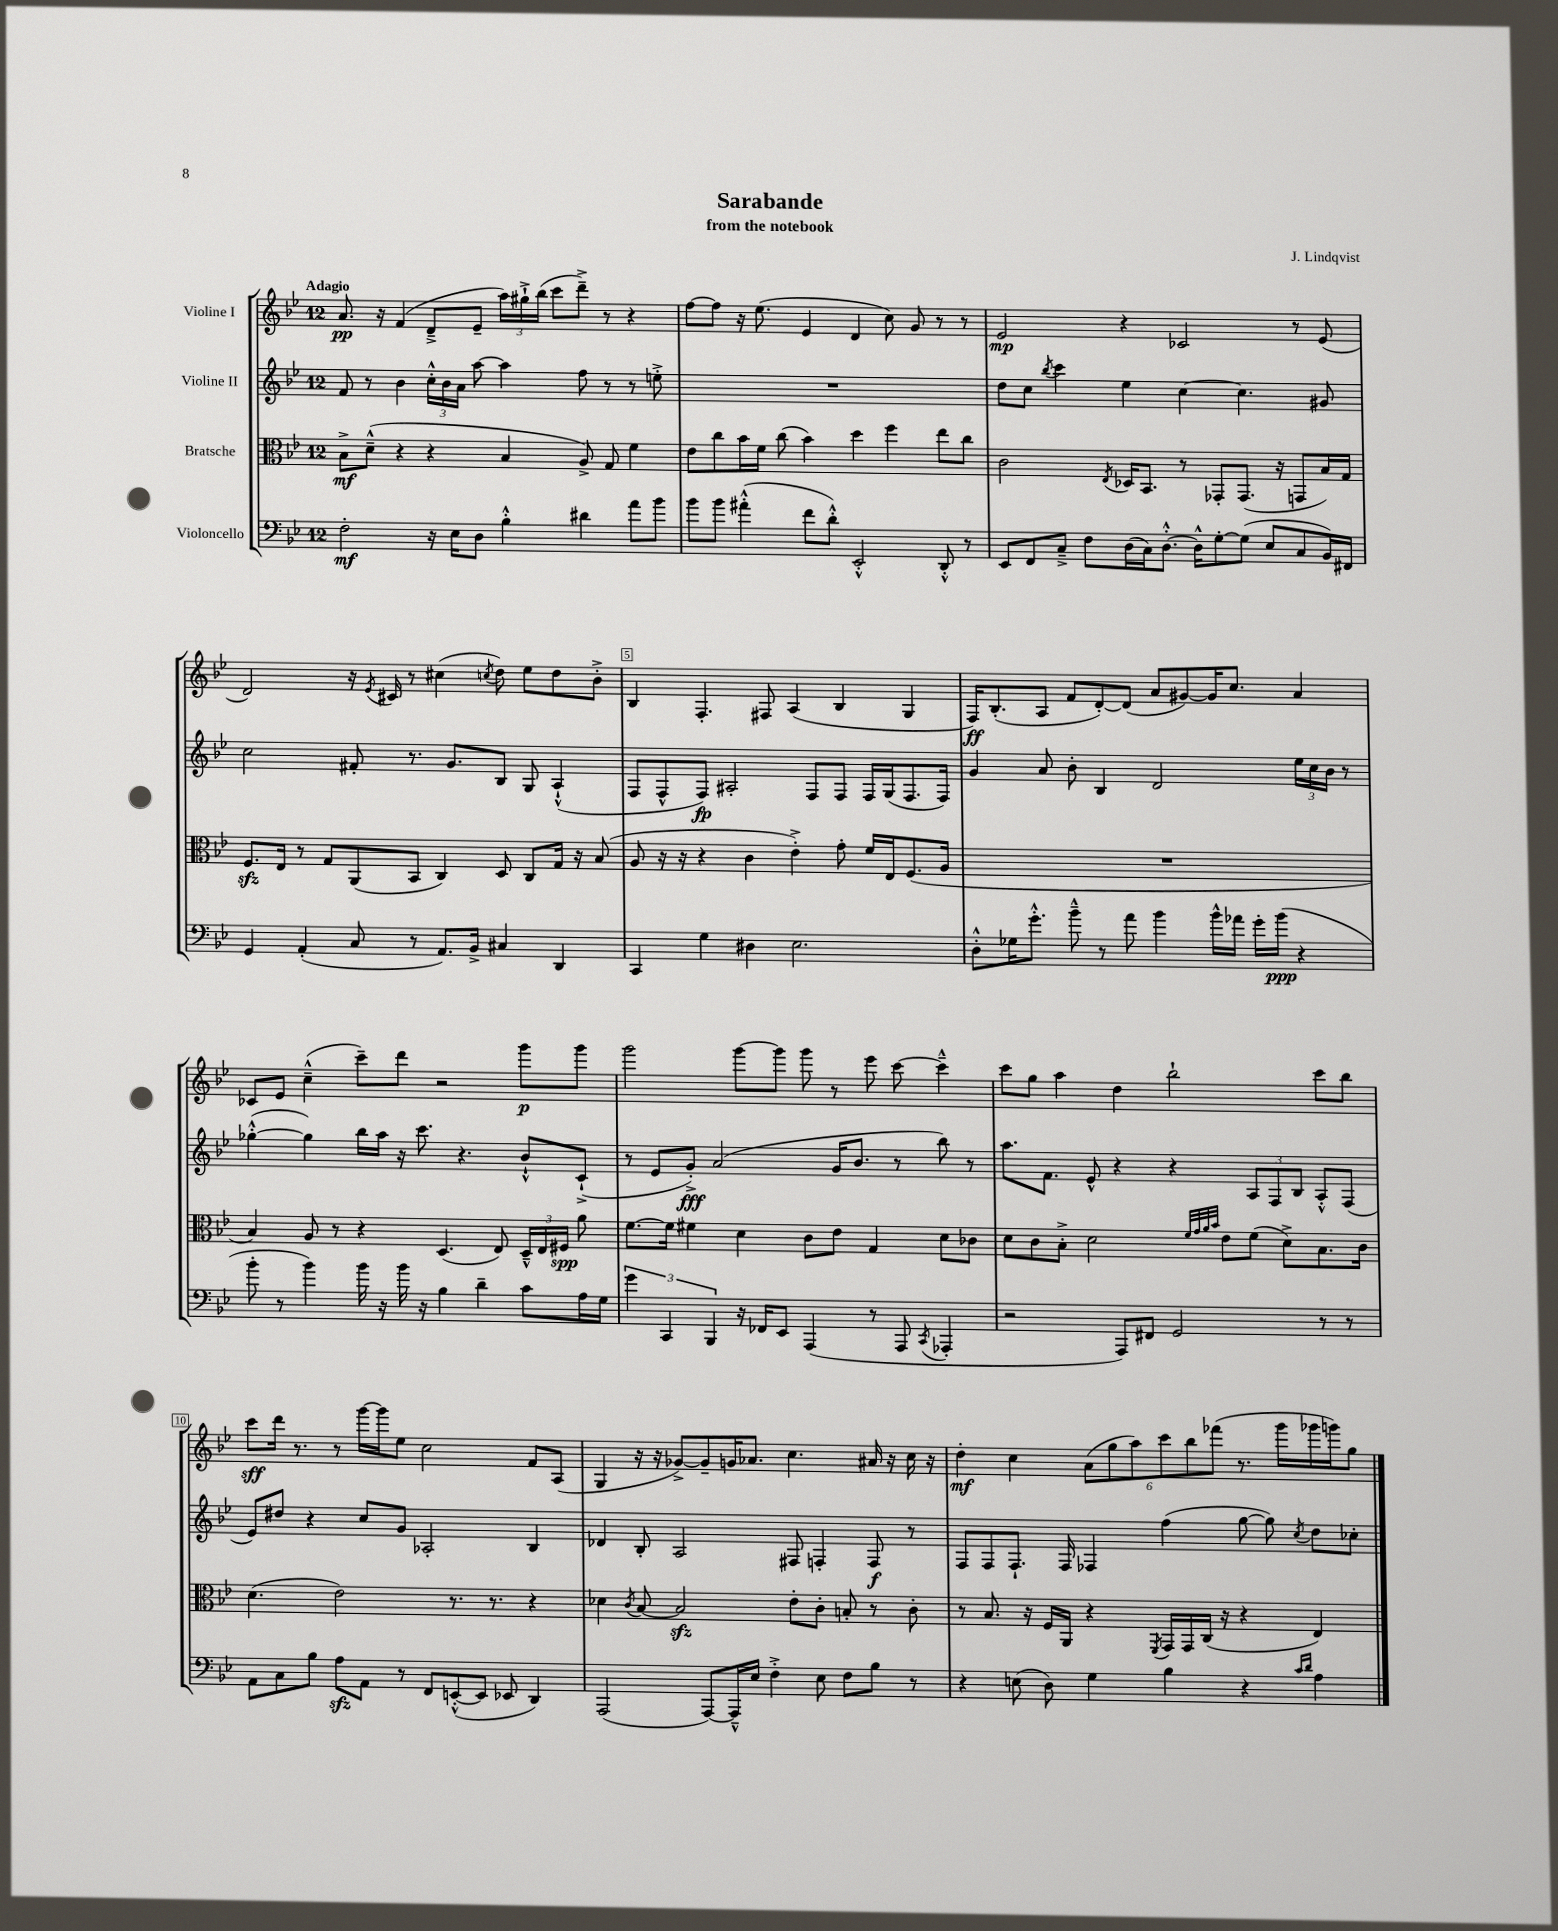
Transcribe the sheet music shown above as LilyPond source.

\header { title = "Sarabande" composer = "J. Lindqvist" subtitle = "from the notebook" }
<<
\new StaffGroup <<
\new Staff = "s0" \with { instrumentName = "Violine I" } {
    \clef treble \key bes \major \once \override Staff.TimeSignature.style = #'single-digit \time 12/8 \tempo "Adagio"
    \autoBeamOff a'8.\pp r16 f'4( d'8[---> ees'8]-- \tuplet 3/2 { a''16[) gis''16-!-> bes''16]( } c'''8[ d'''8]--->) r8 r4 |
    f''8[~ f''8] r16 ees''8.( ees'4 d'4 c''8) g'8 r8 r8 |
    ees'2\mp r4 ces'2 r8 ees'8( |
    d'2) r16 \acciaccatura { ees'8 } cis'16 r8 cis''4( \acciaccatura { c''8 } d''8) ees''8[ d''8 bes'8]-.-> |
    bes4 f4.-. fis8 a4( bes4 g4 |
    f16[\ff) bes8.-.( a8] f'8[ d'8~-.) d'8]( a'8[ gis'8~) gis'16 c''8.] a'4 |
    ces'8[ ees'8] c''4---^( c'''8[--) d'''8] r2 g'''8[\p g'''8] |
    g'''2 g'''8[~ g'''8] g'''8 r8 ees'''8 c'''8~ c'''4---^ |
    c'''8[ g''8] a''4 d''4 bes''2-! c'''8[ bes''8] |
    c'''8[\sff d'''16] r8. r8 g'''16[~ g'''16 ees''8] c''2 f'8[ a8]( |
    g4 r16 r16 ges'8[~->) ges'8-- g'16 aes'8.] c''4. ais'16 r16 c''16 r16 |
    d''4-.\mf c''4 \tuplet 6/4 { a'8[( g''8 a''8) c'''8 bes''8 fes'''8]( } r8. g'''16[ ges'''16 g'''16) g''8] \bar "|." |
}
\new Staff = "s1" \with { instrumentName = "Violine II" } {
    \clef treble \key bes \major \once \override Staff.TimeSignature.style = #'single-digit \time 12/8
    \autoBeamOff f'8 r8 bes'4 \tuplet 3/2 { c''16[-.-^ bes'16 a'16] } a''8~ a''4 f''8 r8 r8 e''8-.-> |
    R1. |
    d''8[ c''8] \acciaccatura { bes''8 } c'''4 ees''4 c''4~ c''4. gis'8 |
    c''2 fis'8-. r8. g'8.[ bes8] g8 a4-!-^( |
    f8[ f8-^ f8]\fp) ais2-. f8[ f8] f16[ g16( f8. f16]) |
    g'4 a'8 bes'8-. bes4 d'2 \tuplet 3/2 { ees''16[ c''16 bes'16] } r8 |
    ges''4~-.-^( ges''4) bes''16[ a''16] r16 c'''8. r4. bes'8[-!-^ c'8]-!->( |
    r8 ees'8[ g'8]-.->\fff) a'2( g'16[ bes'8.] r8 bes''8) r8 |
    a''8.[ f'8.] ees'8-^ r4 r4 \tuplet 3/2 { a8[ f8 bes8] } a8[-.-^ f8]( |
    ees'8[) dis''8] r4 c''8[ g'8] aes2-. bes4 |
    des'4 bes8-. a2 fis8 f4-. f8\f r8 |
    f8[ f8 f8.]-! f16 fes4 f''4( g''8~ g''8) \acciaccatura { c''8 } d''8[ ces''8]-. \bar "|." |
}
\new Staff = "s2" \with { instrumentName = "Bratsche" } {
    \clef alto \key bes \major \once \override Staff.TimeSignature.style = #'single-digit \time 12/8
    \autoBeamOff bes8[->\mf d'8]---^( r4 r4 bes4 a8->) g8 f'4 |
    ees'8[ c''8 bes'16 f'16] c''8( bes'4) d''4 f''4 ees''8[ c''8] |
    c'2 \acciaccatura { ees8 } des16[ bes,8.] r8 ges,8[-. ges,8.]( r16 g,8[ bes16) g16] |
    f8.[\sfz ees16] r8 g8[ a,8( bes,8] c4) d8 c8[ g16] r16 bes8( |
    a8 r16 r16 r4 c'4 ees'4-.->) g'8-. f'16[ ees16 f8.( a16] |
    R1. |
    bes4) a8 r8 r4 d4.( ees8) \tuplet 3/2 { d16[---^ ees16 fis16]\spp } a'8 |
    f'8.[~ f'16] fis'4 d'4 c'8[ ees'8] g4 d'8[ ces'8] |
    d'8[ c'8 bes8]-.-> d'2 \grace { f'32[ g'32 a'32 bes'32] } ees'8[ f'8]( d'8[->) bes8. c'16] |
    d'4.( ees'2) r8. r8. r4 |
    des'4 \acciaccatura { c'8 } bes8~ bes2\sfz ees'8[-. c'8]-. b8-. r8 c'8-. |
    r8 bes8. r16 f16[ a,16] r4 \acciaccatura { f,8 } g,16[ g,16 c16]( r16 r4 ees4) \bar "|." |
}
\new Staff = "s3" \with { instrumentName = "Violoncello" } {
    \clef bass \key bes \major \once \override Staff.TimeSignature.style = #'single-digit \time 12/8
    \autoBeamOff f2-.\mf r16 ees16[ d8] bes4-.-^ dis'4 a'8[ bes'8] |
    bes'8[ bes'8] ais'4-.-^( f'8[ d'8]-.-^) ees,2-.-^ d,8-.-^ r8 |
    ees,8[ f,8 c8]---> f8[ d16( c16) d8.]~-.-^ d16[-^ g8~-. g8]( ees8[ c8 bes,16) fis,16] |
    g,4 a,4-.( c8 r8 a,8.[) bes,16]-> cis4 d,4 |
    c,4 g4 dis4 ees2. |
    d8[-.-^ ges16 g'8.]-.-^ bes'8---^ r8 a'8 bes'4 bes'16[-^ aes'16] g'16[-. bes'16]\ppp( r4 |
    bes'8-. r8 bes'4) bes'16 r16 bes'16 r16 bes4 d'4-- c'8[ a16 g16] |
    \tuplet 3/2 { g'4 c,4 bes,,4 } r16 fes,16[ ees,8] a,,4( r8 a,,8 \acciaccatura { c,8 } aes,,4-. |
    r2 a,,8[) fis,8] g,2 r8 r8 |
    a,8[ c8 bes8] a8[\sfz a,8] r8 f,8[ e,8~-.-^( e,8] ees,8 d,4) |
    a,,2( a,,8[~) a,,16---^ ees16] f4-.-> ees8 f8[ bes8] r8 |
    r4 e8( d8) g4 bes4 r4 \grace { c'16[ d'16] } a4 \bar "|." |
}
>>
>>
\layout { \context { \Score \override BarNumber.break-visibility = ##(#f #t #t) barNumberVisibility = #(every-nth-bar-number-visible 5) \override BarNumber.stencil = #(make-stencil-boxer 0.1 0.3 ly:text-interface::print) } }
